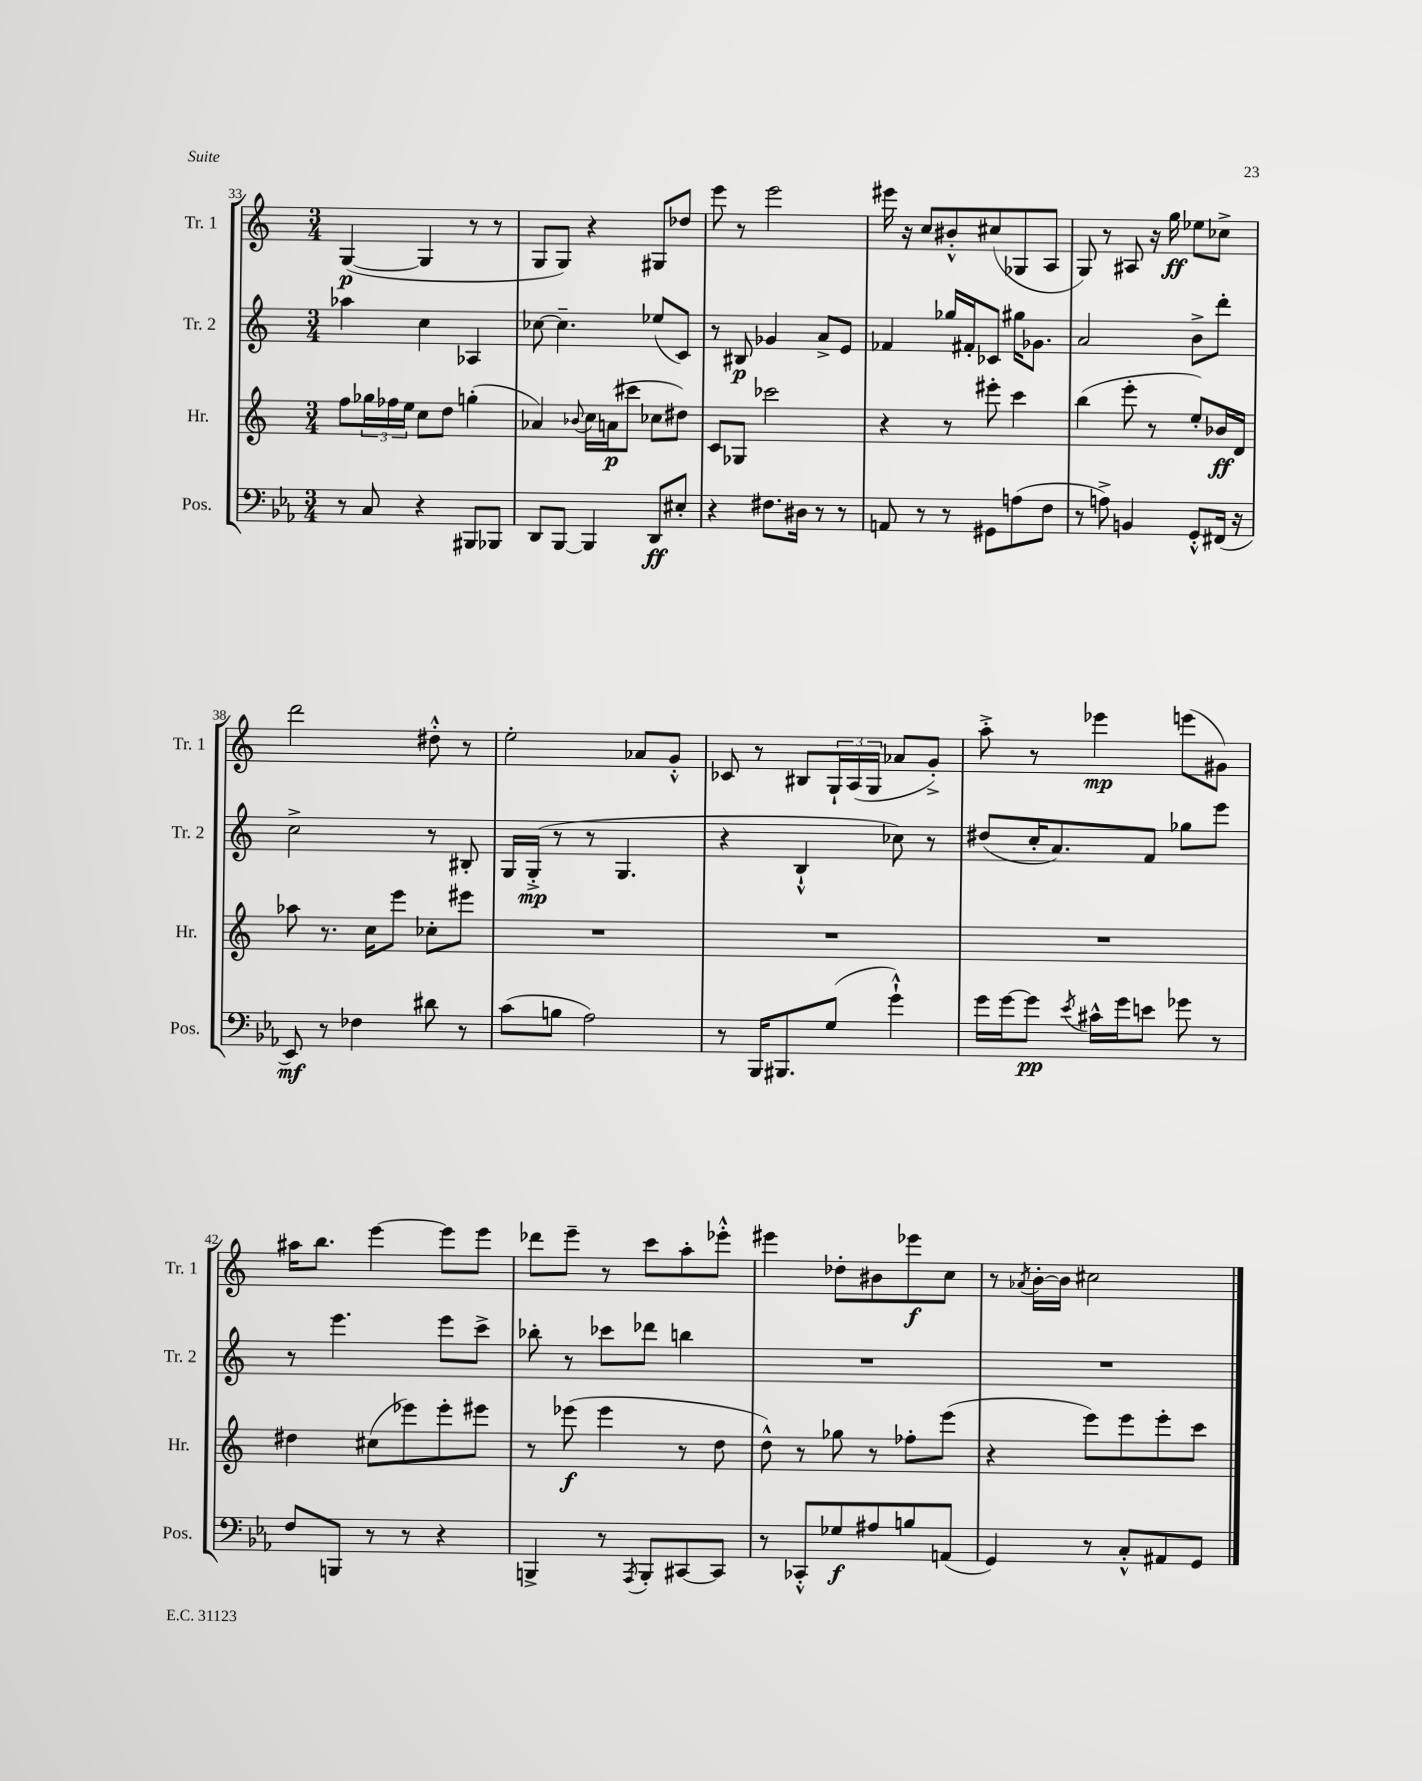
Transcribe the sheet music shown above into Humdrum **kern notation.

**kern	**dynam	**kern	**dynam	**kern	**dynam	**kern	**dynam
*part4	*part4	*part3	*part3	*part2	*part2	*part1	*part1
*staff4	*staff4	*staff3	*staff3	*staff2	*staff2	*staff1	*staff1
*I"Pos.	*	*I"Hr.	*	*I"Tr. 2	*	*I"Tr. 1	*
*I'Pos.	*	*I'Hr.	*	*I'Tr. 2	*	*I'Tr. 1	*
*clefF4	*	*clefG2	*	*clefG2	*	*clefG2	*
*k[b-e-a-]	*	*k[]	*	*k[]	*	*k[]	*
*M3/4	*	*M3/4	*	*M3/4	*	*M3/4	*
=33	=33	=33	=33	=33	=33	=33	=33
8r	.	8ff\L	.	4aa-X\	.	([4G/	p
8C/	.	24gg-X\L	.	.	.	.	.
.	.	24ff-X\	.	.	.	.	.
.	.	24ee\JJ	.	.	.	.	.
4r	.	8cc\L	.	4cc\	.	4G/]	.
.	.	8dd\J	.	.	.	.	.
8BBB#X/L	.	(4ggn'\	.	4A-X/	.	8r	.
8BBB-X/J	.	.	.	.	.	8r	.
=34	=34	=34	=34	=34	=34	=34	=34
8DD/L	.	4a-X/)	.	[8cc-X\	.	8G/L	.
[8BBB-/J	.	.	.	4.cc-~\]	.	8G/J)	.
.	.	8qqb-X/	.	.	.	.	.
4BBB-/]	.	16cc\LL	.	.	.	4r	.
.	.	(16an\J	p	.	.	.	.
.	.	8ccc#X\J	.	.	.	.	.
8DD/L	ff	8cc-X\L	.	(8ee-X/L	.	8G#X/L	.
8E#X'/J	.	8dd#X\J)	.	8c/J)	.	8dd-X/J	.
=35	=35	=35	=35	=35	=35	=35	=35
4r	.	8c/L	.	8r	.	8eee\	.
.	.	8G-X/J	.	8B#X/	p	8r	.
8.F#X\L	.	2ccc-X\	.	4g-X/	.	2eee\	.
16D#X\Jk	.	.	.	.	.	.	.
8r	.	.	.	8a^/L	.	.	.
8r	.	.	.	8e/J	.	.	.
=36	=36	=36	=36	=36	=36	=36	=36
8AAn/	.	4r	.	4f-X/	.	16eee#X\	.
.	.	.	.	.	.	16r	.
8r	.	.	.	.	.	8cc/L	.
8r	.	8r	.	16gg-X/LL	.	8b#X'^^/	.
.	.	.	.	16f#X'/J	.	.	.
8GG#X\L	.	8eee#X'\	.	8c-X/J	.	(8cc#X/	.
(8An\	.	4ccc\	.	16gg#X\KL	.	8G-X/	.
.	.	.	.	8.g-X\J	.	.	.
8F\J	.	.	.	.	.	8A/J	.
=37	=37	=37	=37	=37	=37	=37	=37
8r	.	(4bb\	.	2a/	.	8G/)	.
8An^\)	.	.	.	.	.	8r	.
4BBn/	.	8eee'\	.	.	.	8A#X/	.
.	.	8r	.	.	.	16r	.
.	.	.	.	.	.	16gg\	ff
8GG'^^/L	.	8ee'/L)	.	8b^\L	.	8ee-X\L	.
(16FF#X/Jk	.	16b-X/L	ff	8ddd'\J	.	8cc-X^\J	.
16r	.	16d/JJ	.	.	.	.	.
!!LO:LB:g=z
=38	=38	=38	=38	=38	=38	=38	=38
8EE-/)	mf	8aa-X\	.	2cc^\	.	2ddd\	.
8r	.	8.r	.	.	.	.	.
4F-X\	.	.	.	.	.	.	.
.	.	16cc\KL	.	.	.	.	.
.	.	8eee\J	.	.	.	.	.
8d#X\	.	8cc-X'\L	.	8r	.	8dd#X'^^\	.
8r	.	8eee#X\J	.	8B#X'/	.	8r	.
=39	=39	=39	=39	=39	=39	=39	=39
(8c\L	.	2.r	.	16G/LL	.	2ee'\	.
.	.	.	.	(16G'^/JJ	mp	.	.
8Bn\J	.	.	.	8r	.	.	.
2A-\)	.	.	.	8r	.	.	.
.	.	.	.	4.G/	.	.	.
.	.	.	.	.	.	8a-X/L	.
.	.	.	.	.	.	8g'^^/J	.
=40	=40	=40	=40	=40	=40	=40	=40
8r	.	2.r	.	4r	.	8c-X/	.
16BBB-/KL	.	.	.	.	.	8r	.
8.BBB#X/	.	.	.	.	.	.	.
.	.	.	.	4B`^^/	.	8B#X/L	.
(8G/J	.	.	.	.	.	24G`/L	.
.	.	.	.	.	.	(24A/	.
.	.	.	.	.	.	24G/JJ	.
4g`^^\)	.	.	.	8cc-X\)	.	8a-X/L	.
.	.	.	.	8r	.	8g'^/J)	.
=41	=41	=41	=41	=41	=41	=41	=41
16g\LL	.	2.r	.	(8dd#X/L	.	8aa'^\	.
[16g\J	.	.	.	.	.	.	.
8g\J]	pp	.	.	16cc'/K	.	8r	.
.	.	.	.	8.a/)	.	.	.
8qe-/	.	.	.	.	.	.	.
16c#X^^\LL	.	.	.	.	.	4eee-X\	mp
16g\J	.	.	.	.	.	.	.
8en\J	.	.	.	8f/J	.	.	.
8g-X\	.	.	.	8gg-X\L	.	(8eeen\L	.
8r	.	.	.	8eee\J	.	8g#X\J)	.
!!LO:LB:g=z
=42	=42	=42	=42	=42	=42	=42	=42
8F/L	.	4dd#X\	.	8r	.	16aa#X\KL	.
.	.	.	.	.	.	8.bb\J	.
8BBBn/J	.	.	.	4.eee\	.	.	.
8r	.	(8cc#X\L	.	.	.	[4eee\	.
8r	.	8eee-X\)	.	.	.	.	.
4r	.	8eee-'\	.	8eee\L	.	8eee\L]	.
.	.	8eee#X\J	.	8ccc^\J	.	8eee\J	.
=43	=43	=43	=43	=43	=43	=43	=43
4BBBn^/	.	8r	.	8bb-X'\	.	8ddd-X\L	.
.	.	(8eee-X\	f	8r	.	8eee~\J	.
8r	.	4eee-\	.	8ccc-X\L	.	8r	.
8qAAA-/	.	.	.	.	.	.	.
8BBB'/L	.	.	.	8ddd-X\J	.	8ccc\L	.
[8CC#X/	.	8r	.	4bbn\	.	8aa'\	.
8CC#/J]	.	8dd\	.	.	.	8eee-X'^^\J	.
=44	=44	=44	=44	=44	=44	=44	=44
8r	.	8dd^^\)	.	2.r	.	4eee#X\	.
8CC-X'^^/L	.	8r	.	.	.	.	.
8G-X/	f	8gg-X\	.	.	.	8dd-X'\L	.
8A#X/	.	8r	.	.	.	8b#X\	.
8Bn/	.	8ff-X'\L	.	.	.	8eee-X\	f
(8AAn/J	.	(8eee\J	.	.	.	8cc\J	.
=45	=45	=45	=45	=45	=45	=45	=45
4GG/)	.	4r	.	2.r	.	8r	.
.	.	.	.	.	.	8qa-X/	.
.	.	.	.	.	.	[16b'\LL	.
.	.	.	.	.	.	16b\JJ]	.
8r	.	8eee\L)	.	.	.	2cc#X\	.
8C'^^/L	.	8eee\	.	.	.	.	.
8AA#X/	.	8eee'\	.	.	.	.	.
8GG/J	.	8ccc\J	.	.	.	.	.
==	==	==	==	==	==	==	==
*-	*-	*-	*-	*-	*-	*-	*-
